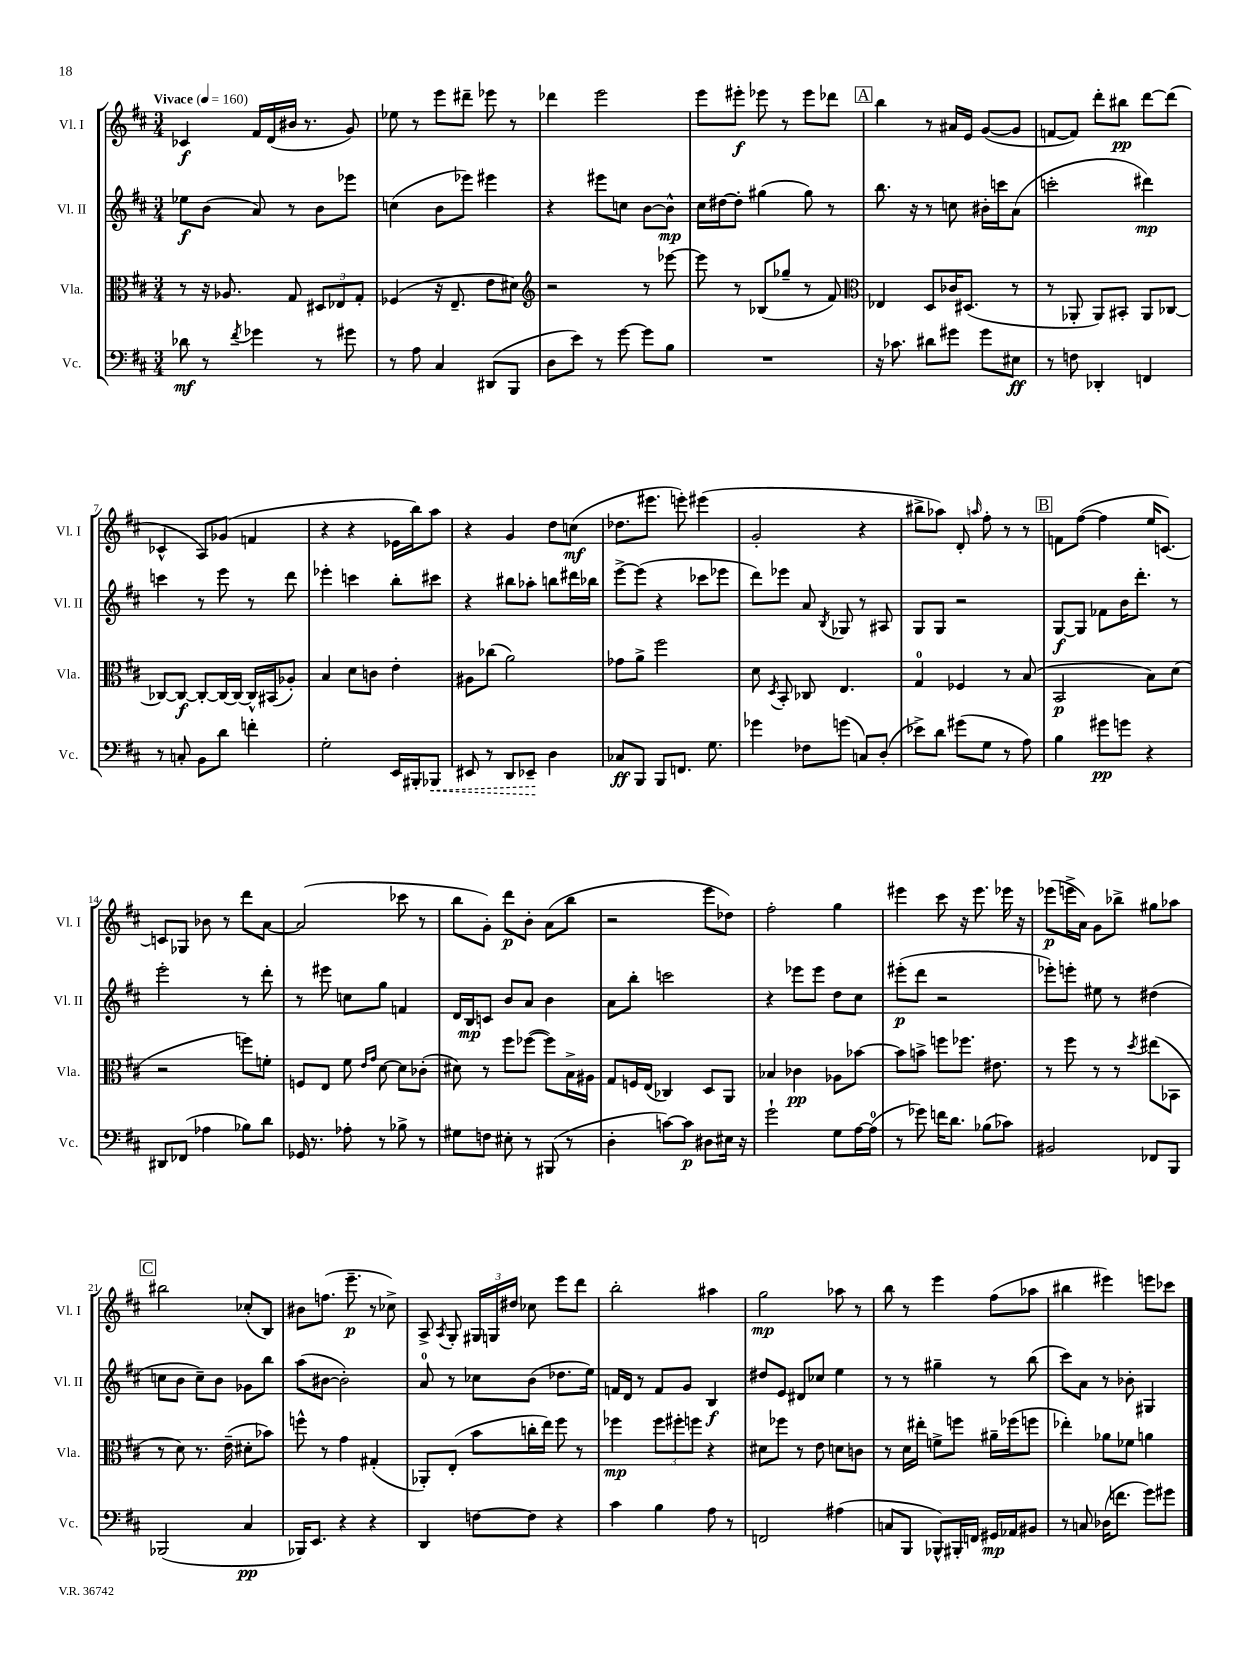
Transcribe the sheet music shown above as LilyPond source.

<<
\new StaffGroup <<
\new Staff = "s0" \with { instrumentName = "Vl. I" shortInstrumentName = "Vl. I" } {
    \clef treble \key d \major \numericTimeSignature \time 3/4 \tempo "Vivace" 4 = 160
    \autoBeamOff ces'4\f fis'16[ d'16( bis'16] r8. g'8) |
    ees''8 r8 e'''8[ dis'''8]-- ees'''8 r8 |
    des'''4 e'''2 |
    e'''8[ eis'''8]-.\f ees'''8 r8 ees'''8[ des'''8] |
    \mark \markup { \box "A" } b''4 r8 ais'16[ e'16] g'8[~( g'8] |
    f'8[~ f'8]) d'''8[-. bis''8]\pp d'''8[~ d'''8]( |
    ces'4-^ a8[) ges'8]( f'4 |
    r4 r4 ees'16[ b''16) a''8] |
    r4 g'4 d''8[ c''8]\mf( |
    des''8.[ eis'''8.] e'''8-.) eis'''4( |
    g'2-. r4 |
    bis''8[-> aes''8]) d'8-. \grace { a''16 } fis''8-. r8 r8 |
    \mark \markup { \box "B" } f'8[ fis''8]~( fis''4 e''16[ c'8.]~) |
    c'8[ ges8] bes'8 r8 d'''8[ a'8]~ |
    a'2( ces'''8 r8 |
    b''8[ g'8]-.) d'''8[\p b'8]-. a'8[( b''8] |
    r2 e'''8[ des''8]) |
    fis''2-. g''4 |
    eis'''4 cis'''8 r16 eis'''8. ees'''16 r16 |
    ees'''8[\p( e'''16-> a'16]) g'8[ bes''8]-> gis''8[ aes''8] |
    \mark \markup { \box "C" } bis''2 ces''8[-.( b8]) |
    bis'8[ f''8.]( e'''8.--\p r8 ces''8->) |
    a8-> \acciaccatura { a8 } g8-. \tuplet 3/2 { gis16[ g16 dis''16] } ces''8 e'''8[ d'''8] |
    b''2-. ais''4 |
    g''2\mp aes''8 r8 |
    b''8 r8 e'''4 fis''8[( aes''8] |
    bis''4 eis'''4) e'''8[ ces'''8] \bar "|." |
}
\new Staff = "s1" \with { instrumentName = "Vl. II" shortInstrumentName = "Vl. II" } {
    \clef treble \key d \major \numericTimeSignature \time 3/4
    \autoBeamOff ees''8[\f b'8]( a'8) r8 b'8[ ees'''8] |
    c''4( b'8[ ees'''8]) eis'''4 |
    r4 eis'''8[ c''8] b'8[~ b'8]-^\mp |
    cis''16[ dis''16~ dis''8]-. gis''4( gis''8) r8 |
    \mark \markup { \box "A" } b''8. r16 r8 c''8 bis'16[-. c'''16 a'8]( |
    c'''2-. dis'''4\mp) |
    c'''4 r8 e'''8 r8 d'''8 |
    ees'''4-. c'''4 b''8[-. cis'''8] |
    r4 bis''8[ aes''8]-. b''8[ dis'''16 bes''16] |
    e'''8[~-> e'''8]( r4 ces'''8[ ees'''8] |
    d'''8[) ees'''8] a'8 \acciaccatura { b8 } ges8 r8 ais8 |
    g8[ g8] r2 |
    \mark \markup { \box "B" } g8[~\f g8] fes'8[ b'16 d'''8.]-. r8 |
    e'''2-. r8 d'''8-. |
    r8 eis'''8 c''8[ g''8] f'4 |
    d'16[ b16\mp c'8] b'8[ a'8] b'4 |
    a'8[ b''8]-. c'''2 |
    r4 ees'''8[ ees'''8] d''8[ cis''8] |
    eis'''8[-.\p( d'''8] r2 |
    ees'''8[-.) e'''8]-. eis''8 r8 dis''4( |
    \mark \markup { \box "C" } c''8[ b'8] c''8[--) b'8] ges'8[ b''8] |
    a''8[( bis'8]~ bis'2-.) |
    a'8-0 r8 ces''8[ b'8]( des''8.[ e''16]) |
    f'16[ d'16] r8 f'8[ g'8] b4\f |
    dis''8[ e'8] dis'8[ ces''8] e''4 |
    r8 r8 gis''4-- r8 b''8( |
    cis'''8[) a'8] r8 bes'8-. gis4 \bar "|." |
}
\new Staff = "s2" \with { instrumentName = "Vla." shortInstrumentName = "Vla." } {
    \clef alto \key d \major \numericTimeSignature \time 3/4
    \autoBeamOff r8 r16 aes8. g8 \tuplet 3/2 { dis8[ ees8 g8]-. } |
    fes4( r16 e8.-- e'8[ dis'8]) |
    \clef treble r2 r8 ees'''8~ |
    ees'''8 r8 bes8[( ges''8]-- r8 fis'8) |
    \mark \markup { \box "A" } \clef alto ees4 d8[ ces'16 dis8.]( r8 |
    r8 aes,8-. aes,8[) bis,8]-. aes,8[ ces8]~ |
    ces8[~ ces8]~\f ces8[~-. ces16~ ces16]~ ces16[-^ bis,16( aes8]-.) |
    b4 d'8[ c'8] e'4-. |
    ais8[ ces''8]( a'2) |
    ges'8[ a'8]-> fis''2 |
    d'8 \acciaccatura { d8 } b,8-. ces8 e4. |
    g4-0 fes4 r8 b8( |
    \mark \markup { \box "B" } b,2\p b8[) d'8]( |
    r2 f''8[) f'8]-. |
    f8[ e8] fis'8 \grace { e'16[ g'16] } d'8~ d'8[ ces'8]-.( |
    dis'8) r8 fis''8[ fes''8]~( fes''8[) b16-> ais16] |
    g8[ f16 e16]( ces4) d8[ a,8] |
    bes4 ces'4\pp aes8[ bes'8]~ |
    bes'8[ b'8]-> f''8[ fes''8.] eis'8. |
    r8 fis''8 r8 r8 \acciaccatura { d''8 } eis''8[( bes,8] |
    \mark \markup { \box "C" } r8 d'8) r8. e'16--( dis'8[-. bes'8]) |
    f''8-^ r8 g'4 gis4-.( |
    aes,8[-.) e8]-.( b'8[ c''16-. e''16]) fis''8 r8 |
    fes''4\mp \tuplet 3/2 { fes''8[ fis''8-. f''8] } r4 |
    dis'8[ fes''8] r8 e'8 d'8[ c'8] |
    r8 d'16[ eis''16]-. f'8[-> f''8] ais'16[-- fes''16( f''8] |
    ees''4-.) aes'8[ fes'8] a'4 \bar "|." |
}
\new Staff = "s3" \with { instrumentName = "Vc." shortInstrumentName = "Vc." } {
    \clef bass \key d \major \numericTimeSignature \time 3/4
    \autoBeamOff des'8\mf r8 \acciaccatura { fis'8 } ges'4 r8 gis'8 |
    r8 a8 cis4 dis,8[( b,,8] |
    d8[ e'8]) r8 g'8~ g'8[ b8] |
    R2. |
    \mark \markup { \box "A" } r16 ces'8. dis'8[ gis'8] gis'8[ eis8]\ff |
    r8 f8 des,4-. f,4 |
    r8 c8-. b,8[ d'8] f'4-. |
    g2-. e,16[ bis,,16-. \once \override Hairpin.style = #'dashed-line bes,,8]\< |
    eis,8 r8 d,8[ ees,8]--\! d4 |
    ces8[\ff b,,8] b,,8[ f,8.] g8. |
    ges'4 fes8[ g'8]( c8[) d8]-.( |
    ees'8[->) d'8] gis'8[( g8] r8 a8) |
    \mark \markup { \box "B" } b4 gis'8[\pp g'8] r4 |
    dis,8[ fes,8]( aes4 bes8[) d'8] |
    ges,16 r8. aes8-. r8 bes8-> r8 |
    gis8[ f8] eis8-. r8 bis,,8( r8 |
    d4-. c'8[~) c'8]\p dis8[ eis16] r16 |
    g'2-! g8[ a16~ a16]-0( |
    r8 ges'8) f'16[ d'8.] bes8[( ces'8]) |
    bis,2 fes,8[ b,,8] |
    \mark \markup { \box "C" } bes,,2( cis4\pp |
    bes,,16[) e,8.] r4 r4 |
    d,4 f8[~ f8] r4 |
    cis'4 b4 a8 r8 |
    f,2 ais4( |
    c8[ b,,8] bes,,8[-^) bis,,16-. f,16] gis,16[\mp aes,16 bis,8] |
    r8 c8 des16[( f'8.] g'8[) gis'8] \bar "|." |
}
>>
>>
